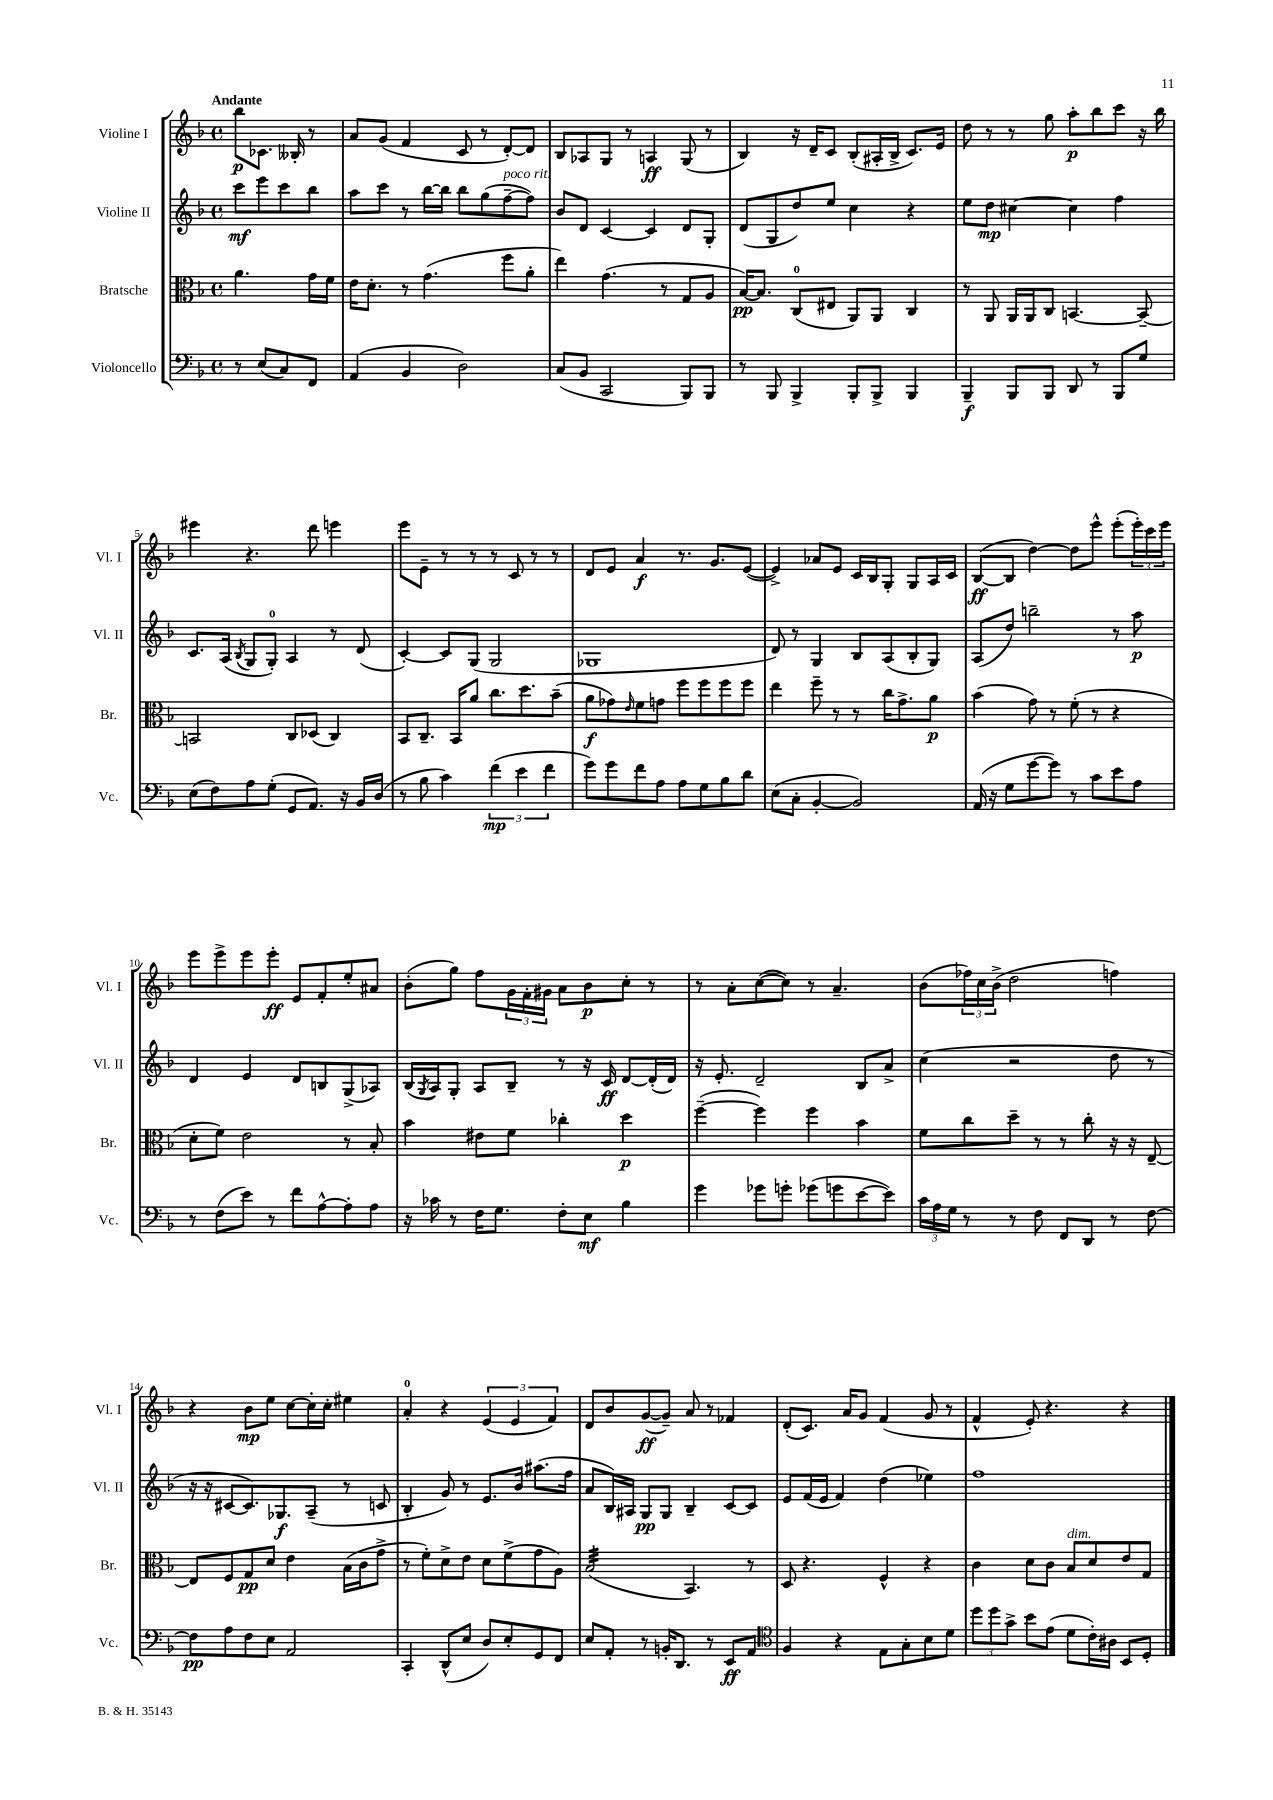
<<
\new StaffGroup <<
\new Staff = "s0" \with { instrumentName = "Violine I" shortInstrumentName = "Vl. I" } {
    \clef treble \key f \major \defaultTimeSignature \time 4/4 \partial 2 \tempo "Andante"
    bes''8\p ces'8. beses16-. r8 |
    a'8 g'8( f'4 c'8 r8 d'8~-.) d'8 |
    bes8 aes8 g8 r8 a4\ff g8( r8 |
    bes4) r16 d'16-- c'8 bes8-.( ais16-. bes16-> c'8.) e'16 |
    d''8 r8 r8 g''8 a''8-.\p bes''8 c'''8 r16 bes''16 |
    eis'''4 r4. d'''8 e'''4 |
    e'''8 e'8-- r8 r8 r8 c'8 r8 r8 |
    d'8 e'8 a'4\f r8. g'8. e'8~( |
    e'4->) aes'8 e'8 c'16 bes16 g8-. g8 a16 c'16 |
    bes8~\ff( bes8 d''4~) d''8 e'''8-^ e'''8-.( \tuplet 3/2 { e'''16-.) c'''16 e'''16 } |
    e'''8 e'''8-> e'''8 e'''8-.\ff e'8 f'8-. e''8-. ais'8 |
    bes'8-.( g''8) f''8 \tuplet 3/2 { g'16 f'16-. gis'16 } a'8 bes'8\p c''8-. r8 |
    r8 a'8-. c''8~( c''8) r8 a'4.-- |
    bes'8( \tuplet 3/2 { fes''16) c''16 bes'16->( } d''2 f''4) |
    r4 bes'8\mp e''8 c''8~ c''16-. c''16-. eis''4 |
    a'4-0-. r4 \tuplet 3/2 { e'4( e'4 f'4) } |
    d'8 bes'8 g'8~\ff( g'8--) a'8 r8 fes'4 |
    d'8-.( c'8.) a'16 g'8 f'4( g'8 r8 |
    f'4-^ e'8-.) r4. r4 \bar "|." |
}
\new Staff = "s1" \with { instrumentName = "Violine II" shortInstrumentName = "Vl. II" } {
    \clef treble \key f \major \defaultTimeSignature \time 4/4 \partial 2
    c'''8\mf e'''8 c'''8 bes''8 |
    a''8 c'''8 r8 bes''16~ bes''16 bes''8 g''8( f''8~--^\markup { \italic "poco rit." } f''8) |
    bes'8 d'8 c'4~ c'4 d'8 g8-. |
    d'8( g8 d''8) e''8 c''4 r4 |
    e''8 d''8\mp cis''4~ cis''4 f''4 |
    c'8. a16( \acciaccatura { bes8 } g8 g8-0-.) a4 r8 d'8( |
    c'4~-.) c'8 g8( g2 |
    ges1 |
    d'8) r8 g4 bes8 a8( bes8-. g8) |
    a8( d''8) b''2-- r8 a''8\p |
    d'4 e'4 d'8 b8 g8->( aes8) |
    bes16( \acciaccatura { g8 } a16) g8-. a8 bes8-- r8 r16 c'16\ff d'8~ d'16-.( d'16) |
    r16 e'8.-. d'2-- bes8 a'8-> |
    c''4( r2 d''8 r8 |
    r16 r16 cis'8~ cis'8.) ges8.\f a8--( r8 c'8 |
    bes4-. g'8) r8 e'8. bes'16 ais''8.( f''16 |
    a'8 bes16) ais16 g8\pp g8 bes4-- c'8~ c'8 |
    e'8 f'16( e'16 f'4) d''4( ees''4) |
    f''1 \bar "|." |
}
\new Staff = "s2" \with { instrumentName = "Bratsche" shortInstrumentName = "Br." } {
    \clef alto \key f \major \defaultTimeSignature \time 4/4 \partial 2
    a'4. g'16 f'16 |
    e'16 d'8.-. r8 g'4.( f''8 a'8-. |
    e''4) g'4.( r8 g8 a8 |
    bes16~\pp) bes8. c8-0( eis8 a,8) a,8 c4 |
    r8 a,8 a,16 a,16 c8 b,4.~ b,8~-- |
    b,2 c8 des8( c4) |
    bes,8 c8.-- bes,16 a'8 c''8. d''8. bes'8--( |
    a'8\f ges'8) \grace { e'16 } f'8 g'8 f''8 f''8 f''8 f''8 |
    e''4 f''8-- r8 r8 c''16 g'8.-> a'8\p |
    bes'4( g'8) r8 f'8-.( r8 r4 |
    d'8-. f'8) e'2 r8 bes8-. |
    bes'4 eis'8 f'8 ces''4-. d''4\p |
    f''4~--( f''4) f''4 bes'4 |
    f'8 c''8 d''8-- r8 r8 c''8-. r16 r16 e8~-- |
    e8 f8 g8\pp d'8 e'4 bes16( c'16 g'8-> |
    r8 f'8-.) d'8-> e'8 d'8 f'8->( g'8 a8) |
    bes2:32( bes,4.) r8 |
    d8 r4. f4-^ r4 |
    c'4 d'8 c'8 bes8^\markup { \italic "dim." } d'8 e'8 g8 \bar "|." |
}
\new Staff = "s3" \with { instrumentName = "Violoncello" shortInstrumentName = "Vc." } {
    \clef bass \key f \major \defaultTimeSignature \time 4/4 \partial 2
    r8 e8( c8) f,8 |
    a,4( bes,4 d2) |
    c8( bes,8 c,2 bes,,8) bes,,8 |
    r8 bes,,8 bes,,4-> bes,,8-. bes,,8-> bes,,4 |
    bes,,4--\f bes,,8 bes,,8 d,8 r8 bes,,8 g8 |
    e8( f8) a8 g8-.( g,8 a,8.) r16 bes,16 d16( |
    r8 bes8 c'4) \tuplet 3/2 { f'4\mp( e'4 f'4 } |
    g'8) g'8 f'8 a8 a8 g8 bes8 d'8 |
    e8( c8-. bes,4~-. bes,2) |
    a,16( r16 g8 g'8~ g'8) r8 c'8 e'8 a8 |
    r8 f8( e'8) r8 f'8 a8~-^ a8-. a8 |
    r16 ces'16 r8 f16 g8. f8-. e8\mf bes4 |
    g'4 ges'8 g'8-. ges'8( g'8 e'8~ e'8) |
    \tuplet 3/2 { c'16 a16 g16 } r8 r8 f8 f,8 d,8 r8 f8~ |
    f8\pp a8 f8 e8 a,2 |
    c,4-. d,8-^( e8 d8) e8-. g,8 f,8 |
    e8 a,8-. r8 b,16-. d,8. r8 e,8\ff a,8 |
    \clef tenor f4 r4 e8 g8-. bes8 d'8 |
    \tuplet 3/2 { d''8 d''8 g'8-> } bes'8 e'8( d'8 c'16-.) ais16 bes,8 d8-. \bar "|." |
}
>>
>>
